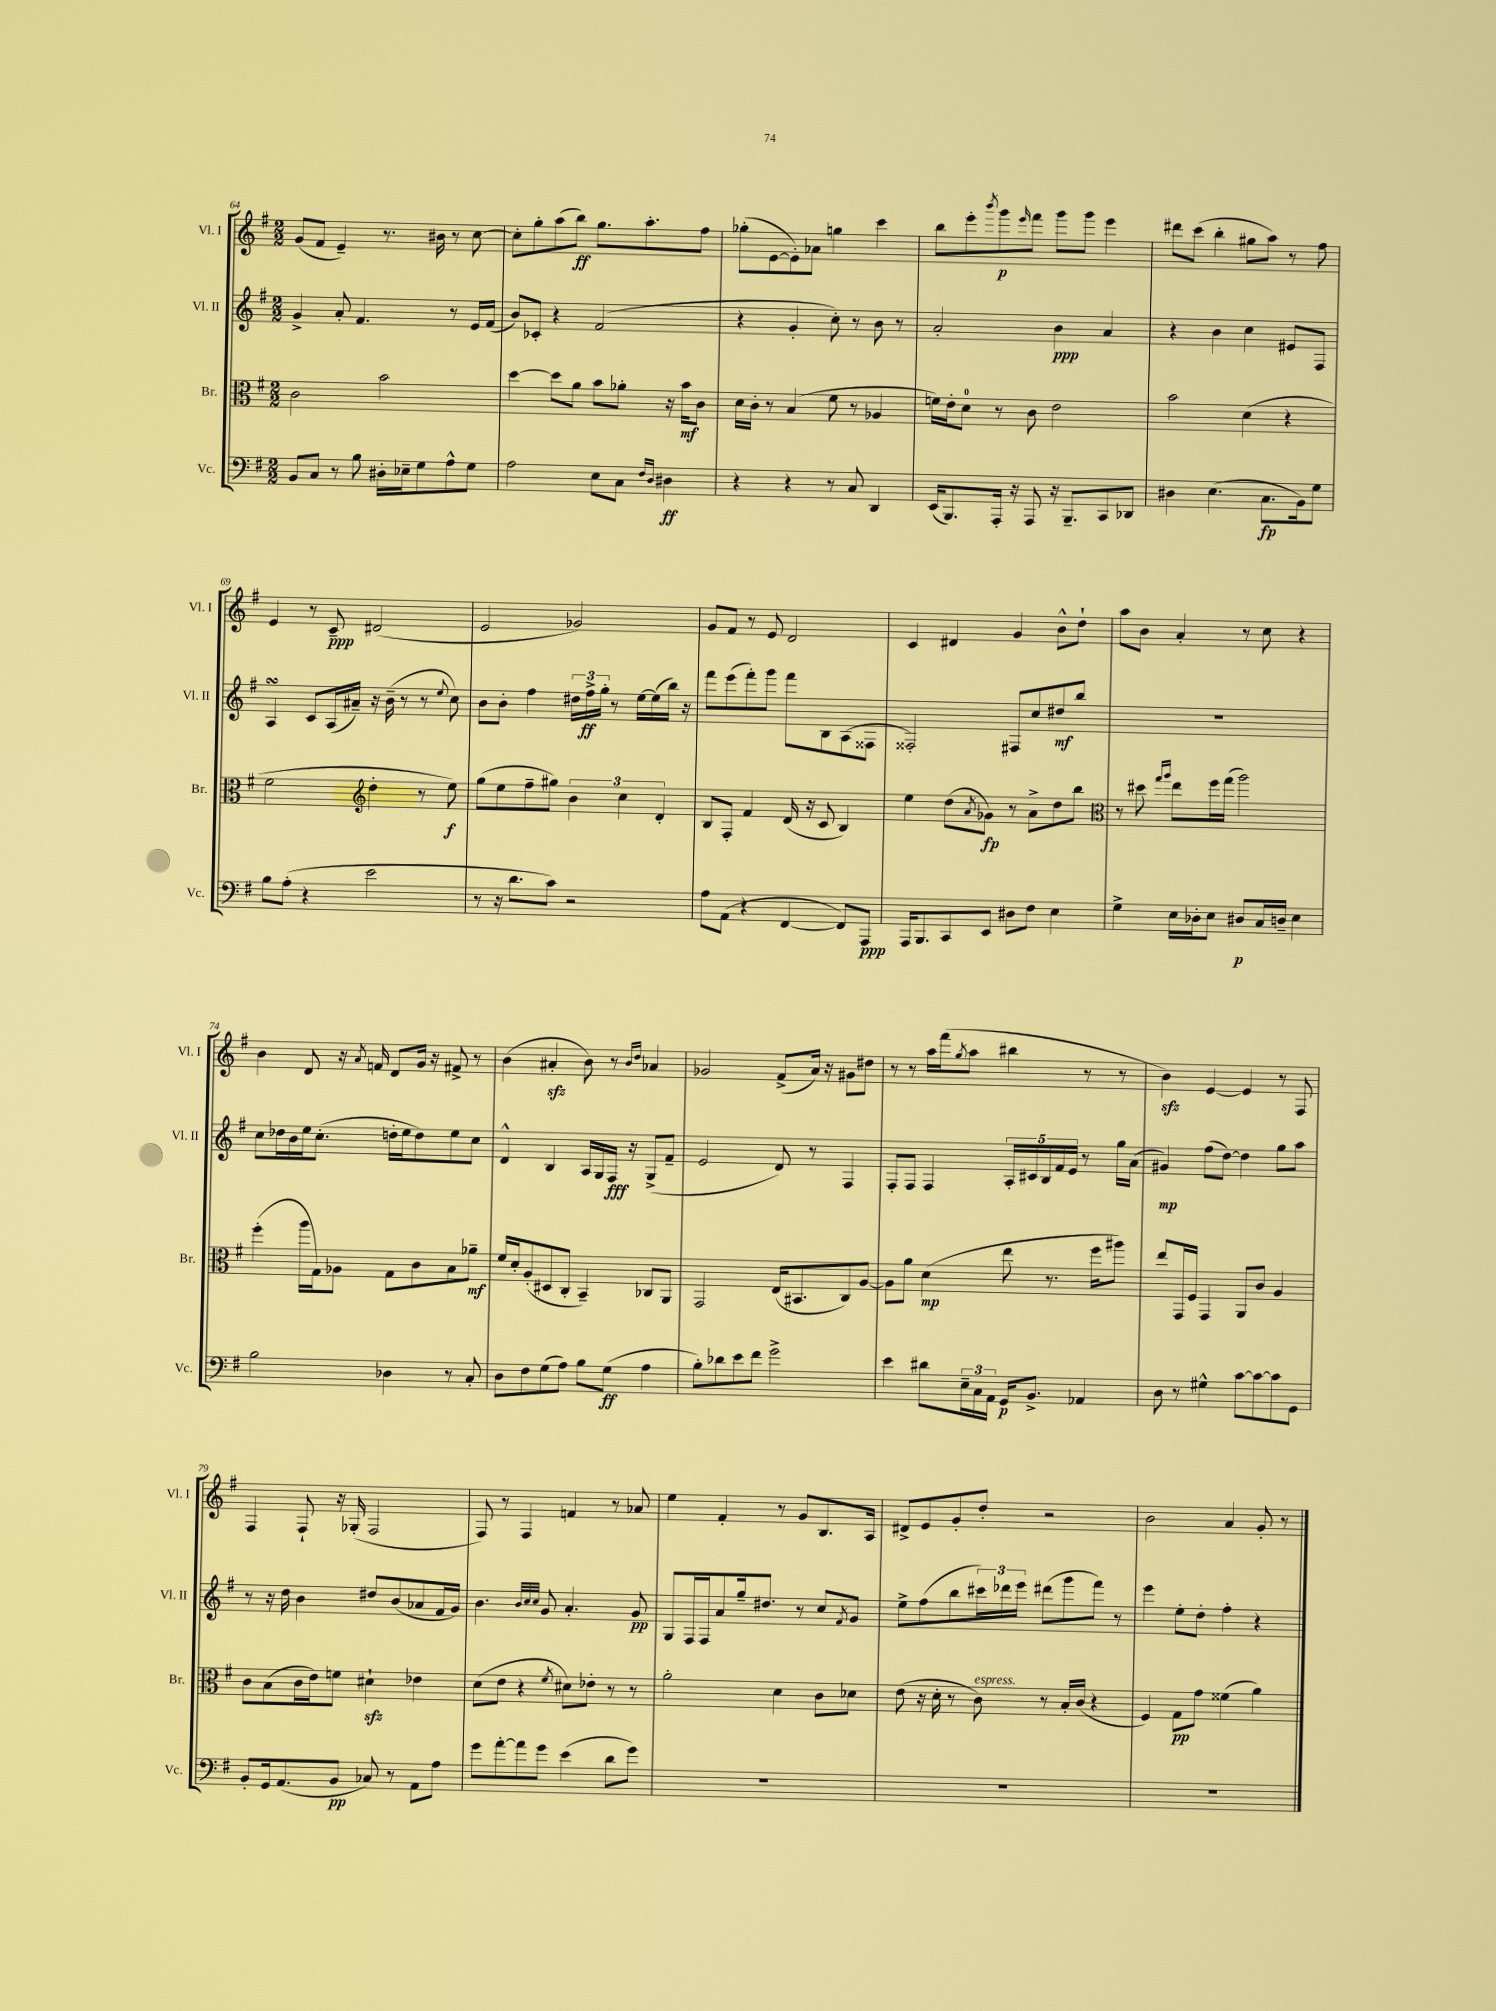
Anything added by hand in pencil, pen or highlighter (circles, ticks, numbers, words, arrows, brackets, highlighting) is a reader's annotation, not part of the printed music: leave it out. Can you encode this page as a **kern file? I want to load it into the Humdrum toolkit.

**kern	**dynam	**kern	**dynam	**kern	**dynam	**kern	**dynam
*part4	*part4	*part3	*part3	*part2	*part2	*part1	*part1
*staff4	*staff4	*staff3	*staff3	*staff2	*staff2	*staff1	*staff1
*I"Vc.	*	*I"Br.	*	*I"Vl. II	*	*I"Vl. I	*
*I'Vc.	*	*I'Br.	*	*I'Vl. II	*	*I'Vl. I	*
*clefF4	*	*clefC3	*	*clefG2	*	*clefG2	*
*k[f#]	*	*k[f#]	*	*k[f#]	*	*k[f#]	*
*M2/2	*	*M2/2	*	*M2/2	*	*M2/2	*
=64	=64	=64	=64	=64	=64	=64	=64
8BB/L	.	2c\	.	4g^/	.	(8g/L	.
8C/J	.	.	.	.	.	8f#/J	.
8r	.	.	.	8a'/	.	4e~/)	.
8B\	.	.	.	4.f#/	.	.	.
16D#X'\LL	.	2b\	.	.	.	8.r	.
16E-X~\J	.	.	.	.	.	.	.
8G\	.	.	.	.	.	.	.
.	.	.	.	.	.	16b#X\	.
8A^^\	.	.	.	8r	.	8r	.
8G\J	.	.	.	16e/LL	.	[8cc\	.
.	.	.	.	(16f#/JJ	.	.	.
=65	=65	=65	=65	=65	=65	=65	=65
2A\	.	[4dd\	.	8b/L)	.	8cc'\L]	.
.	.	.	.	8c-X'/J	.	8gg'\	.
.	.	8dd\L]	.	4r	.	(8aa\	.
.	.	8a\J	.	.	.	8bb\J)	ff
8E\L	.	8b\L	.	(2f#/	.	8.gg\L	.
8C\J	.	8a-X'\J	.	.	.	.	.
.	.	.	.	.	.	8.aa'\	.
16qqF#/LL	.	.	.	.	.	.	.
16qqD/JJ	.	.	.	.	.	.	.
4D#X\	ff	16r	.	.	.	.	.
.	.	16b\KL	mf	.	.	.	.
.	.	8c\J	.	.	.	8ff#\J	.
=66	=66	=66	=66	=66	=66	=66	=66
4r	.	16d\LL	.	4r	.	(8gg-X'\L	.
.	.	16c'\JJ	.	.	.	.	.
.	.	8r	.	.	.	[8e\	.
4r	.	(4B/	.	4g'/	.	8e'\])	.
.	.	.	.	.	.	8a-X\J	.
8r	.	8f#\	.	8cc'\)	.	4ggn\	.
8C/	.	8r	.	8r	.	.	.
4DD/	.	4A-X/	.	8b\	.	4ccc\	.
.	.	.	.	8r	.	.	.
=67	=67	=67	=67	=67	=67	=67	=67
(16EE/KL	.	16fn\LL)	.	2a'/	.	8bb\L	.
8.BBB/)	.	16e'\J	.	.	.	.	.
.	.	8d\J	.	.	.	8eee'\	.
.	.	.	.	.	.	8qbbb/	.
16AAA'/Jk	.	8r	.	.	.	8ggg\	p
16r	.	.	.	.	.	.	.
.	.	.	.	.	.	16qqeee/	.
8AAA/	.	8c\	.	.	.	8fff#\J	.
16r	.	2e\	.	4b\	ppp	8ggg\L	.
8.BBB~/L	.	.	.	.	.	.	.
.	.	.	.	.	.	8ggg\J	.
8CC/	.	.	.	4a/	.	4eee\	.
8DD-X/J	.	.	.	.	.	.	.
=68	=68	=68	=68	=68	=68	=68	=68
4D#X\	.	2b\	.	4r	.	8ddd#X\L	.
.	.	.	.	.	.	(8ccc\J	.
(4.E\	.	.	.	4b\	.	4bb'\	.
.	.	(4d\	.	4cc\	.	8gg#X\L	.
8.C\L	fp	.	.	.	.	8aa\J)	.
.	.	4r	.	8e#X/L	.	8r	.
16BB\k)	.	.	.	.	.	.	.
8G\J	.	.	.	8F#/J	.	8ff#\	.
!!LO:LB:g=z
=69	=69	=69	=69	=69	=69	=69	=69
8B\L	.	2f#\	.	4AsSSS/	.	4e/	.
(8A'\J	.	.	.	.	.	.	.
4r	.	.	.	8c/L	.	8r	.
.	.	.	.	(16A/L	.	8c~/	ppp
.	.	.	.	16a#X~/JJ)	.	.	.
*	*	*clefG2	*	*	*	*	*
2e\	.	4dd'\	.	16r	.	(2d#X/	.
.	.	.	.	(16b~\	.	.	.
.	.	.	.	8r	.	.	.
.	.	8r	.	8r	.	.	.
.	.	.	.	8qqee/	.	.	.
.	.	8ee\)	f	8cc\)	.	.	.
=70	=70	=70	=70	=70	=70	=70	=70
8r	.	(8gg\L	.	8b\L	.	2e/	.
16r	.	8ee\	.	8b'\J	.	.	.
8.d\L	.	.	.	.	.	.	.
.	.	8ff#~\	.	4ff#\	.	.	.
8c\J)	.	8gg#X\J)	.	.	.	.	.
2r	.	6b\	.	24dd#X\LL	.	2g-X/)	.
.	.	.	.	24ff#^\	ff	.	.
.	.	.	.	24gg'\JJ	.	.	.
.	.	.	.	8r	.	.	.
.	.	6cc\	.	.	.	.	.
.	.	.	.	[16ee\LL	.	.	.
.	.	.	.	(16ee\]	.	.	.
.	.	6d'/	.	.	.	.	.
.	.	.	.	16bb\JJ)	.	.	.
.	.	.	.	16r	.	.	.
=71	=71	=71	=71	=71	=71	=71	=71
8A\L	.	8B/L	.	8fff#\L	.	8g/L	.
(8AA\J	.	8F#'/J	.	(8eee\	.	8f#/J	.
4r	.	4f#/	.	8fff#'\)	.	8r	.
.	.	.	.	8ggg\J	.	8e/	.
[4FF#/	.	(16d/	.	8fff#\L	.	2d/	.
.	.	16r	.	.	.	.	.
.	.	8c/	.	8B\	.	.	.
8FF#/L])	.	4B/)	.	(8A\	.	.	.
8AAA/J	ppp	.	.	8F##X\J	.	.	.
=72	=72	=72	=72	=72	=72	=72	=72
16AAA/KL	.	4ee\	.	2F##X'/)	.	4c/	.
8.BBB/	.	.	.	.	.	.	.
8CC/	.	(8dd\L	.	.	.	4d#X/	.
.	.	8qa/	.	.	.	.	.
8EE/J	.	8g-X\J)	fp	.	.	.	.
8D#X\L	.	8r	.	8F#X/L	.	4g/	.
8F#\J	.	8a^\L	.	8cc/	.	.	.
4E\	.	8dd\	.	8dd#X/	mf	8b^^\L	.
.	.	8bb\J	.	8bb/J	.	8dd`\J	.
=73	=73	=73	=73	=73	=73	=73	=73
*	*	*clefC3	*	*	*	*	*
4G^\	.	8r	.	1r	.	8aa\L	.
.	.	8dd#X\	.	.	.	8b\J	.
.	.	16qqgg/LL	.	.	.	.	.
.	.	16qqaa/JJ	.	.	.	.	.
16E\LL	.	8ee\L	.	.	.	4a'/	.
16D-X'\J	.	.	.	.	.	.	.
8E\J	.	16ff#\L	.	.	.	.	.
.	.	(16gg\JJ	.	.	.	.	.
8D#X/L	p	2aa\)	.	.	.	8r	.
16C/L	.	.	.	.	.	8cc\	.
16Dn~/JJ	.	.	.	.	.	.	.
4E\	.	.	.	.	.	4r	.
!!LO:LB:g=z
=74	=74	=74	=74	=74	=74	=74	=74
2B\	.	(4ff#'\	.	8cc\L	.	4b\	.
.	.	.	.	16dd-X\L	.	.	.
.	.	.	.	16b\	.	.	.
.	.	16aa\LL	.	16ee\J	.	8d/	.
.	.	16G\J)	.	(8.cc'\J	.	.	.
.	.	8A-X\J	.	.	.	16r	.
.	.	.	.	.	.	8qa/	.
.	.	.	.	.	.	16fn/	.
4D-X\	.	8G\L	.	16ddn'\LL	.	8d/L	.
.	.	.	.	16ee\J	.	.	.
.	.	8c\	.	8dd\)	.	16g/Jk	.
.	.	.	.	.	.	16r	.
8r	.	8B\	.	8ee\	.	8f#X^/	.
8C'/	.	8a-X~\J	mf	8cc\J	.	8r	.
=75	=75	=75	=75	=75	=75	=75	=75
8D\L	.	16f#/LL	.	4d^^/	.	(4b\	.
.	.	16d'/J	.	.	.	.	.
8F#\	.	(8A'/	.	.	.	.	.
(8G\	.	8D#X/	.	4B/	.	4a#Xzz'/	.
8A\J)	.	8C'/J	.	.	.	.	.
8B\L	.	4BB~/)	.	16A/LL	.	8b\)	.
.	.	.	.	16G/	.	.	.
(8G\J	ff	.	.	16F#/JJ	fff	8r	.
.	.	.	.	16r	.	.	.
.	.	.	.	.	.	16qqb/LL	.
.	.	.	.	.	.	16qqdd/JJ	.
4A\	.	8C-X/L	.	(8G^/L	.	4a-X/	.
.	.	8AA/J	.	8f#~/J	.	.	.
=76	=76	=76	=76	=76	=76	=76	=76
8B'\L)	.	2GG/	.	2e/	.	2g-X/	.
8d-X\	.	.	.	.	.	.	.
8e\	.	.	.	.	.	.	.
8f#\J	.	.	.	.	.	.	.
2g^\	.	(16E/KL	.	8d/)	.	(8f#^/L	.
.	.	8.BB#X/	.	.	.	.	.
.	.	.	.	8r	.	16a/Jk)	.
.	.	.	.	.	.	16r	.
.	.	8C/)	.	4F#/	.	8g#X\L	.
.	.	[8A/J	.	.	.	8dd#X\J	.
=77	=77	=77	=77	=77	=77	=77	=77
4e\	.	8A\L]	.	8F#'/L	.	8r	.
.	.	8a\J	.	8F#/J	.	8r	.
8d#X\L	.	(4d\	mp	4F#/	.	16aa\LL	.
.	.	.	.	.	.	(16fff#\J	.
.	.	.	.	.	.	8qgg/	.
24E~\L	.	.	.	.	.	8aa\J	.
24C\	.	.	.	.	.	.	.
24AA\JJ	.	.	.	.	.	.	.
16GG/KL	p	8ee\	.	20A'/LL	.	4bb#X\	.
.	.	.	.	20c#X/	.	.	.
8.BB^/J	.	.	.	.	.	.	.
.	.	.	.	20B/	.	.	.
.	.	8.r	.	.	.	.	.
.	.	.	.	20f#/	.	.	.
.	.	.	.	20e/JJ	.	.	.
4AA-X/	.	.	.	8r	.	8r	.
.	.	16ff#\KL	.	.	.	.	.
.	.	8aa#X\J)	.	16gg\LL	.	8r	.
.	.	.	.	(16a\JJ	.	.	.
=78	=78	=78	=78	=78	=78	=78	=78
8D\	.	8ee/L	.	4g#X/)	mp	4bzz\)	.
8r	.	16GG/L	.	.	.	.	.
.	.	16F#/JJ	.	.	.	.	.
4G#X^^\	.	4GG/	.	(8ff#\L	.	[4e/	.
.	.	.	.	[8dd\J)	.	.	.
[8c\L	.	8AA/L	.	4dd\]	.	4e/]	.
8c\_	.	8c/J	.	.	.	.	.
8c\]	.	4A/	.	8gg\L	.	8r	.
8GG\J	.	.	.	8aa\J	.	8F#/	.
!!LO:LB:g=z
=79	=79	=79	=79	=79	=79	=79	=79
8BB'/L	.	8c\L	.	8r	.	4F#/	.
16GG/k	.	(8B\	.	16r	.	.	.
(8.AA/	.	.	.	16dd\	.	.	.
.	.	16c\L	.	4b\	.	8F#`/	.
.	.	16e\J)	.	.	.	.	.
8BB/J	pp	8fn\J	.	.	.	16r	.
.	.	.	.	.	.	(16G-X'/	.
8C-X/)	.	4d#Xzz`\	.	8dd#X/L	.	2F#/	.
8r	.	.	.	(8b/	.	.	.
8AA\L	.	4e-X\	.	8a-X/	.	.	.
8A\J	.	.	.	16f#/L	.	.	.
.	.	.	.	16g/JJ)	.	.	.
=80	=80	=80	=80	=80	=80	=80	=80
8g\L	.	(8d\L	.	4.b\	.	8F#/)	.
[8a'\	.	8e\J	.	.	.	8r	.
8a\]	.	4r	.	.	.	4F#/	.
.	.	.	.	32qqb/LLL	.	.	.
.	.	.	.	32qqcc/	.	.	.
.	.	.	.	32qqcc/JJJ	.	.	.
8g\J	.	.	.	8g/	.	.	.
.	.	8qf#/	.	.	.	.	.
(4e\	.	8d#X\L)	.	4.a'/	.	4fn/	.
.	.	8e-X'\J	.	.	.	.	.
8d\L	.	8r	.	.	.	8r	.
8g\J)	.	8r	.	8g/	pp	8a-X/	.
=81	=81	=81	=81	=81	=81	=81	=81
1r	.	2a'\	.	8G/L	.	4ee\	.
.	.	.	.	16F#/L	.	.	.
.	.	.	.	16F#/J	.	.	.
.	.	.	.	8a/	.	4f#'/	.
.	.	.	.	16gg~/k	.	.	.
.	.	.	.	8.dd#X/J	.	.	.
.	.	4d\	.	.	.	8r	.
.	.	.	.	8r	.	8g/L	.
.	.	8c\L	.	8cc/L	.	8.B/	.
.	.	.	.	8qf#/	.	.	.
.	.	8d-X\J	.	8g/J	.	.	.
.	.	.	.	.	.	16A/Jk	.
=82	=82	=82	=82	=82	=82	=82	=82
1r	.	(8e\	.	8ee^\L	.	8d#X^/L	.
.	.	16r	.	(8ff#\	.	8e/	.
.	.	16d'\	.	.	.	.	.
.	.	8r	.	8bb\	.	8g'/	.
!	!	!LO:TX:a:i:t=espress.	!	!	!	!	!
.	.	8c\)	.	24ccc#X\L)	.	8dd'/J	.
.	.	.	.	24ddd-X\	.	.	.
.	.	.	.	24eee\JJ	.	.	.
.	.	8r	.	(8ddd#X\L	.	2r	.
.	.	16B'/LL	.	8ggg\	.	.	.
.	.	(16c/JJ	.	.	.	.	.
.	.	4r	.	8fff#\J)	.	.	.
.	.	.	.	8r	.	.	.
=83	=83	=83	=83	=83	=83	=83	=83
1r	.	4F#/)	.	4eee\	.	2b\	.
.	.	8G\L	pp	8ee'\L	.	.	.
.	.	8g\J	.	8dd'\J	.	.	.
.	.	(4f##X\	.	4ff#'\	.	4a/	.
.	.	4a\)	.	4r	.	8g'/	.
.	.	.	.	.	.	8r	.
==	==	==	==	==	==	==	==
*-	*-	*-	*-	*-	*-	*-	*-
